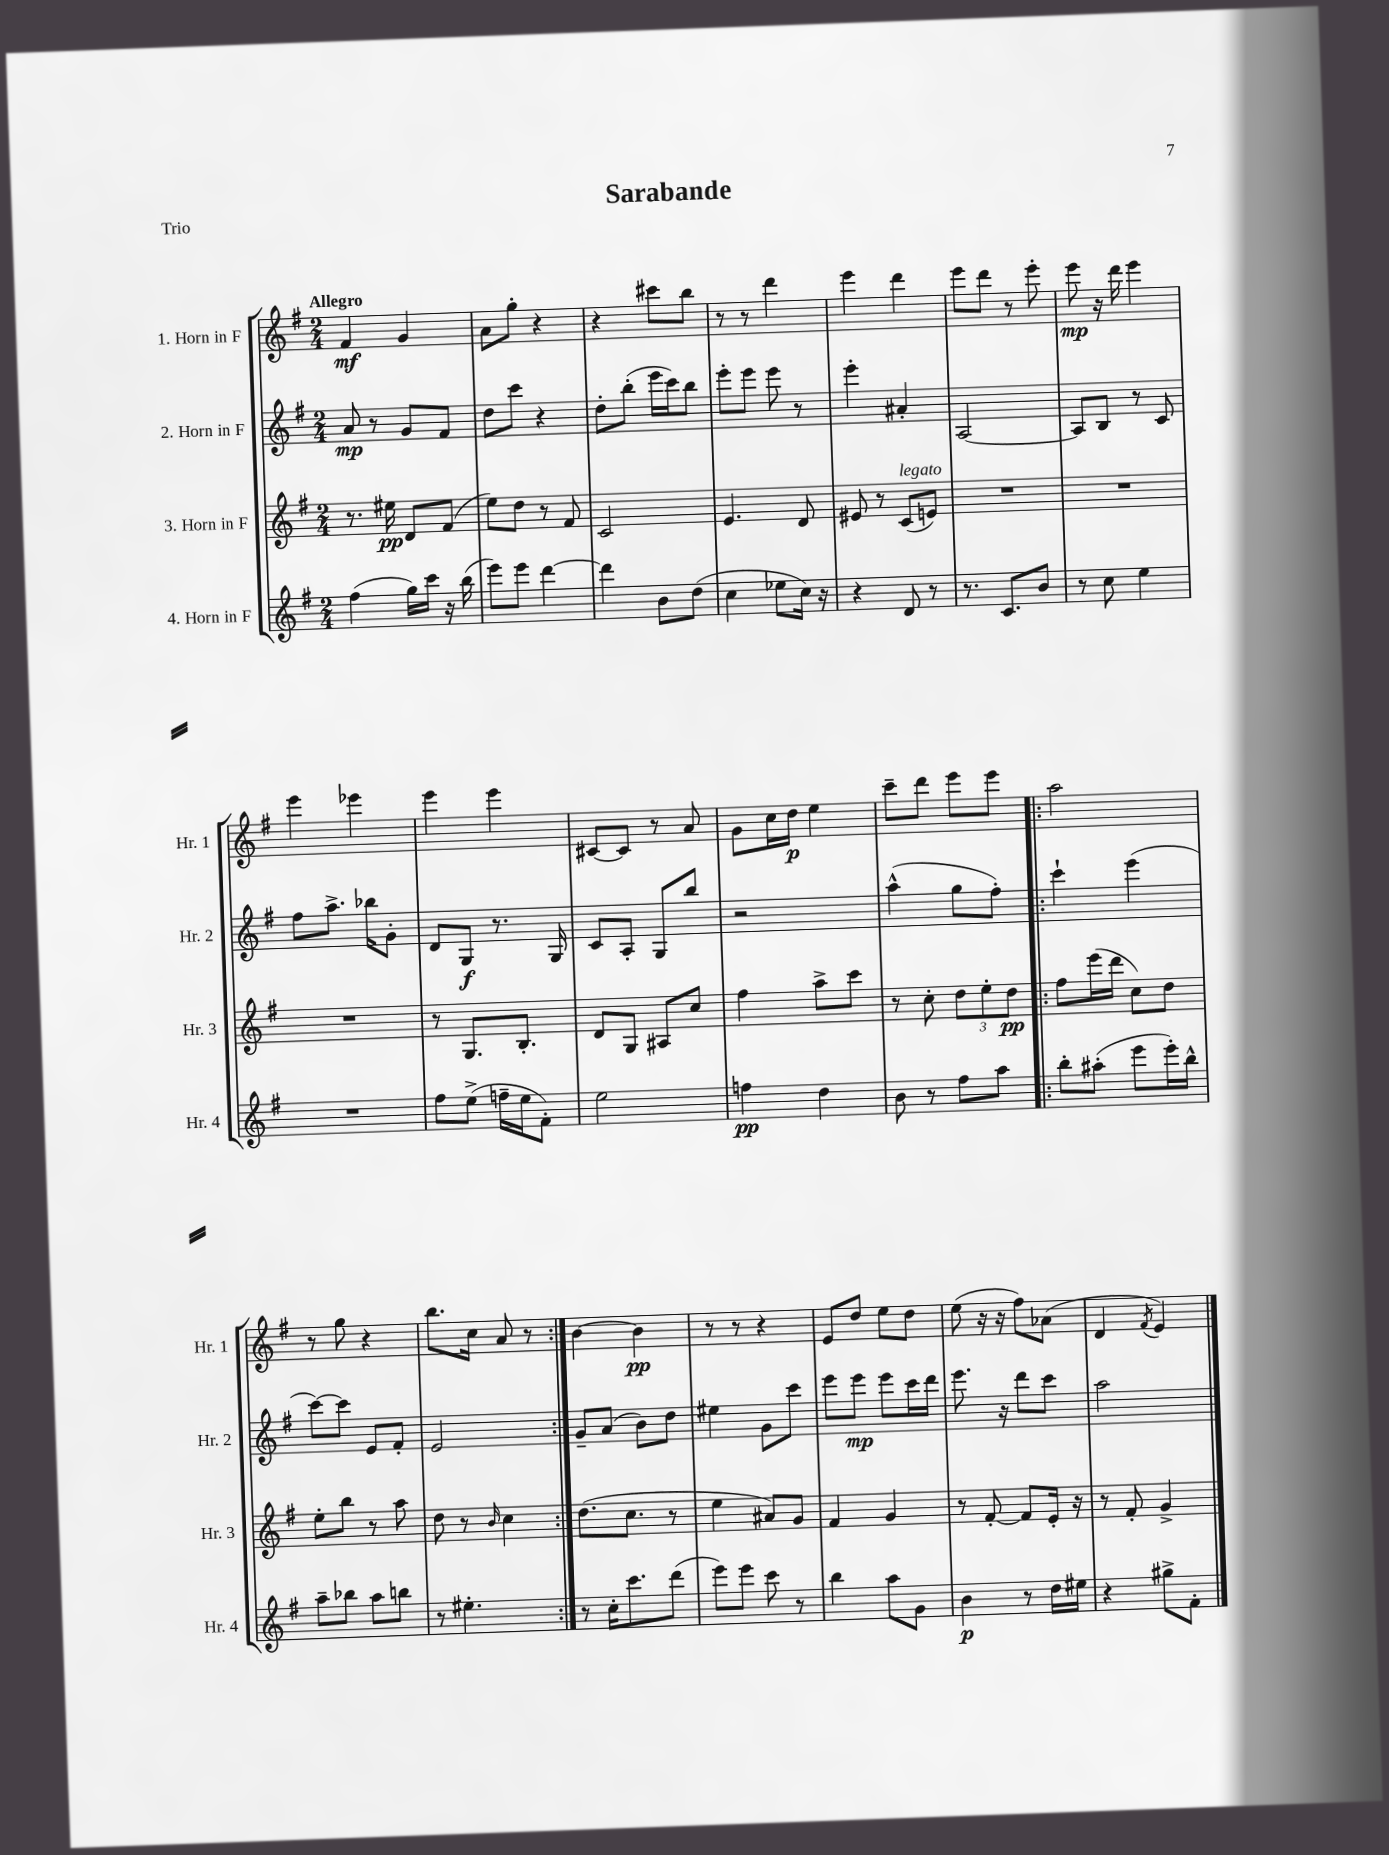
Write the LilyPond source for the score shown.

\header { title = "Sarabande" piece = "Trio" }
<<
\new StaffGroup <<
\new Staff = "s0" \with { instrumentName = "1. Horn in F" shortInstrumentName = "Hr. 1" } {
    \clef treble \key g \major \numericTimeSignature \time 2/4 \tempo "Allegro"
    fis'4\mf g'4 |
    a'8 g''8-. r4 |
    r4 cis'''8 b''8 |
    r8 r8 d'''4 |
    e'''4 d'''4 |
    e'''8 d'''8 r8 e'''8-. |
    e'''8\mp r16 d'''16 e'''4 |
    e'''4 ees'''4 |
    e'''4 e'''4 |
    cis'8~ cis'8 r8 a'8 |
    g'8 c''16 d''16\p e''4 |
    c'''8-- d'''8 e'''8 e'''8 |
    \repeat volta 2 { a''2 |
    r8 g''8 r4 |
    b''8. c''16 a'8 r8 | }
    b'4~ b'4\pp |
    r8 r8 r4 |
    e'8 d''8 e''8 d''8 |
    e''8( r16 r16 fis''8) aes'8( |
    d'4 \acciaccatura { fis'8 } e'4) \bar "|." |
}
\new Staff = "s1" \with { instrumentName = "2. Horn in F" shortInstrumentName = "Hr. 2" } {
    \clef treble \key g \major \numericTimeSignature \time 2/4
    a'8\mp r8 g'8 fis'8 |
    d''8 c'''8 r4 |
    d''8-. b''8-.( e'''16 c'''16) b''8 |
    e'''8-. e'''8 e'''8 r8 |
    e'''4-. ais'4-. |
    a2~ |
    a8 b8 r8 c'8 |
    fis''8 a''8.-> bes''16 g'8-. |
    d'8 g8\f r8. g16 |
    c'8 a8-. g8 b''8 |
    r2 |
    a''4-^( g''8 fis''8-.) |
    \repeat volta 2 { c'''4-! e'''4( |
    c'''8~) c'''8 e'8 fis'8-. |
    e'2 | }
    g'8-- a'8( b'8) d''8 |
    eis''4 g'8 c'''8 |
    e'''8 e'''8\mp e'''8 c'''16 d'''16 |
    e'''8. r16 d'''8 c'''8 |
    a''2 \bar "|." |
}
\new Staff = "s2" \with { instrumentName = "3. Horn in F" shortInstrumentName = "Hr. 3" } {
    \clef treble \key g \major \numericTimeSignature \time 2/4
    r8. eis''16\pp d'8 fis'8( |
    e''8) d''8 r8 fis'8 |
    c'2 |
    e'4. d'8 |
    eis'8 r8 c'8^\markup { \italic "legato" }( e'8) |
    R2 |
    R2 |
    R2 |
    r8 g8. b8.-. |
    d'8 g8 ais8 c''8 |
    fis''4 a''8-> c'''8 |
    r8 c''8-. \tuplet 3/2 { d''8 e''8-. d''8\pp } |
    \repeat volta 2 { fis''8 e'''16( d'''16 c''8) d''8 |
    e''8-. b''8 r8 a''8 |
    d''8 r8 \grace { b'16 } c''4 | }
    d''8.( c''8. r8 |
    e''4 ais'8) g'8 |
    fis'4 g'4 |
    r8 fis'8~-. fis'8 e'16-. r16 |
    r8 fis'8-. g'4-> \bar "|." |
}
\new Staff = "s3" \with { instrumentName = "4. Horn in F" shortInstrumentName = "Hr. 4" } {
    \clef treble \key g \major \numericTimeSignature \time 2/4
    fis''4( g''16) c'''16 r16 b''16( |
    e'''8) e'''8 d'''4~ |
    d'''4 b'8 d''8( |
    c''4 ees''8 c''16) r16 |
    r4 d'8 r8 |
    r8. c'8. b'8 |
    r8 c''8 e''4 |
    R2 |
    fis''8 e''8->( f''16-- e''16 fis'8-.) |
    e''2 |
    f''4\pp d''4 |
    b'8 r8 fis''8 a''8 |
    \repeat volta 2 { b''8-. ais''8-.( e'''8 e'''16-.) b''16-^ |
    a''8-- bes''8 a''8 b''8 |
    r8 eis''4.-. | }
    r8 c''16-. c'''8. d'''8( |
    e'''8) e'''8 c'''8 r8 |
    b''4 a''8 g'8 |
    b'4\p r8 d''16 eis''16 |
    r4 gis''8-> fis'8-. \bar "|." |
}
>>
>>
\layout { \context { \Score \remove "Bar_number_engraver" } }
